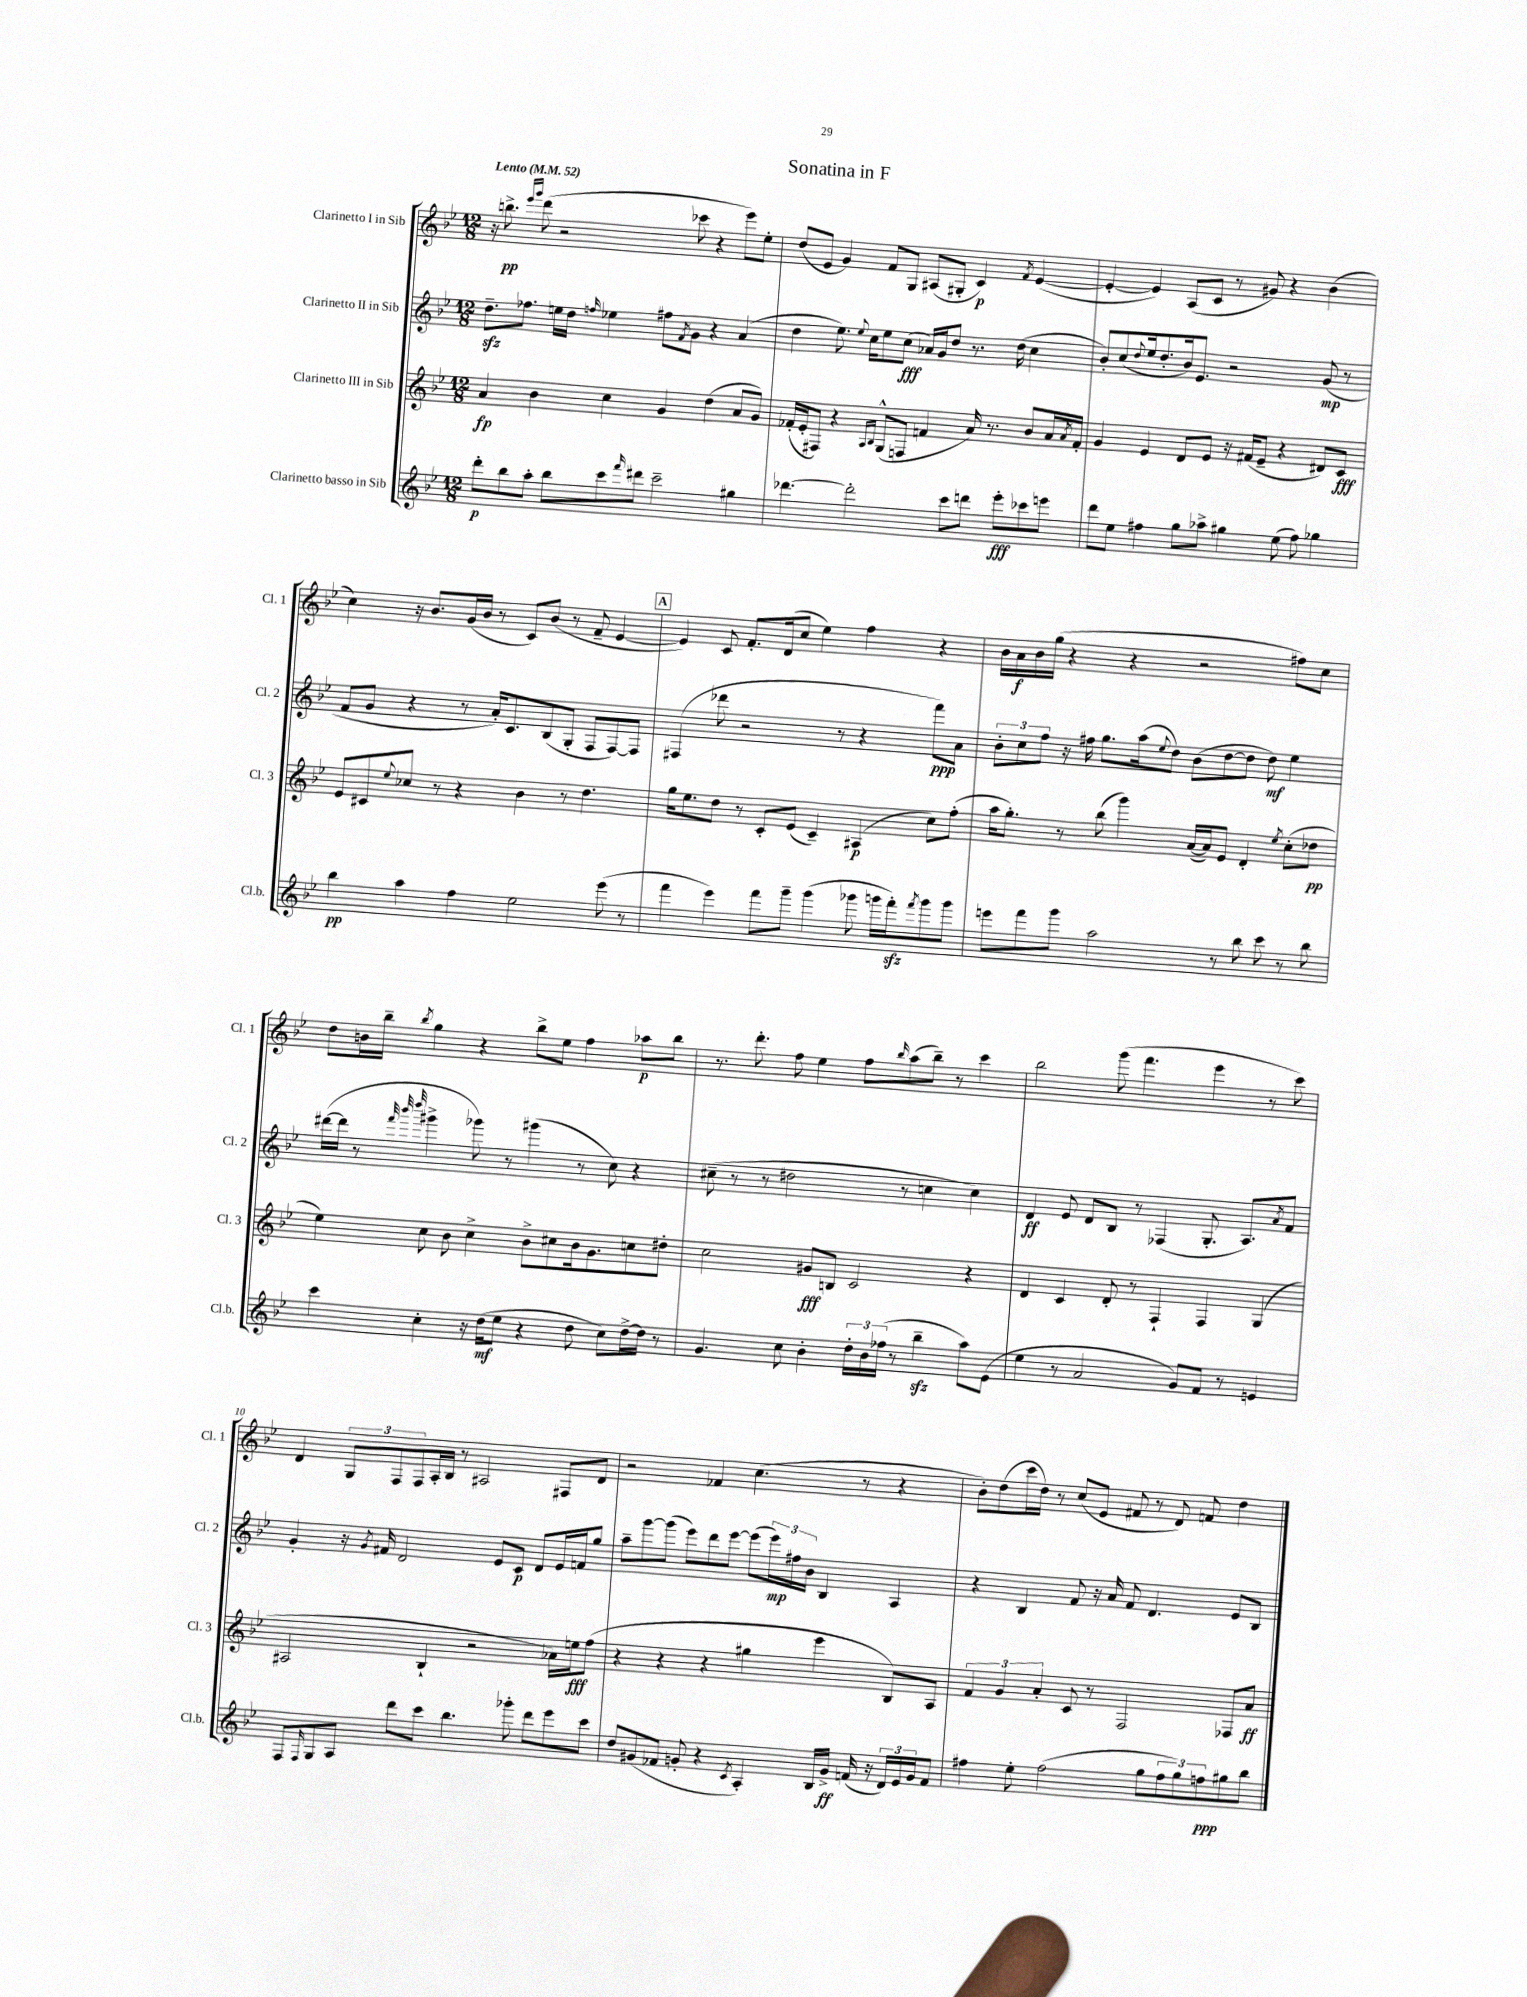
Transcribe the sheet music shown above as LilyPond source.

\header { title = "Sonatina in F" }
<<
\new StaffGroup <<
\new Staff = "s0" \with { instrumentName = "Clarinetto I in Sib" shortInstrumentName = "Cl. 1" } {
    \clef treble \key bes \major \numericTimeSignature \time 12/8 \tempo "Lento" 4 = 52
    r16 b''8.->\pp \grace { ees'''16 g'''16 } d'''8( r2 ces'''8 r4 ees'''8) ees''8-. |
    d''8( ees'8 g'4) f'8 g8 ais8( gis8-. c'4\p) \acciaccatura { f'8 } ees'4~( |
    ees'4~-. ees'4) a8( c'8 r8 gis'8) r4 bes'4( |
    c''4) r16 bes'8. g'16( bes'16 r8 c'8) bes'8( r8 f'8-- ees'4~ |
    \mark \markup { \box "A" } ees'4) c'8 f'8.-. d'16( c''8 ees''4) f''4 r4 |
    bes'16 a'16\f bes'16 g''16( r4 r4 r2 fis''8) c''8 |
    d''8 b'16 bes''16-- \acciaccatura { bes''8 } g''4 r4 bes''8-> ees''8 f''4 aes''8\p bes''8 |
    r8. d'''8.-. f''8 ees''4 f''8 \grace { bes''16 } a''8( bes''8--) r8 c'''4 |
    bes''2 g'''8( f'''4. ees'''4 r8 c'''8) |
    d'4 \tuplet 3/2 { g8 f8 f8 } a16-. bes16 r8 ais2 fis8 d'8 |
    r2 fes'4 c''4.( r8 r4 |
    bes'8-.) d''8( c'''16 d''16) r8 c''8( ees'8 fis'8 r8 d'8) f'8 d''4 \bar "|." |
}
\new Staff = "s1" \with { instrumentName = "Clarinetto II in Sib" shortInstrumentName = "Cl. 2" } {
    \clef treble \key bes \major \numericTimeSignature \time 12/8
    d''8.--\sfz fes''8. e''16 d''16 \grace { f''16 } ees''4 fis''8 \acciaccatura { f'8 } g'8 r4 a'4( |
    d''4 ees''8.) \appoggiatura { ees''8 } c''16 ees''8 c''8\fff( aes'16) g'16 d''8 r8. d''16( c''4 |
    bes'8-.) c''8( \appoggiatura { d''8 } ees''16 d''8.-. bes'16) ees'8. r2 g'8\mp( r8 |
    f'8 g'8 r4 r8 a'16-.) c'8. bes8( g8-. f8 f8~) f8 |
    \mark \markup { \box "A" } fis4( des'''8 r2 r8 r4 f'''8\ppp) a'8 |
    \tuplet 3/2 { bes'8-. c''8 f''8 } r16 fis''16 g''8. a''16( \appoggiatura { ees''8 } d''8) bes'8( d''8~ d''8 d''8\mf) ees''4 |
    dis'''16~( dis'''16 r8 \grace { f'''32 bes'''32 d''''32 } gis'''4-> ges'''8) r8 gis'''4( r8 c''8) r4 |
    cis''8--( r8 r8 dis''2 r8 c''4 c''4) |
    d'4\ff ees'8 d'8 bes8 r8 fes4( g8.-. a8.) \acciaccatura { a'8 } f'8 |
    g'4-. r16 \acciaccatura { g'8 } fis'16 d'2 ees'8 c'8\p d'8 ees'16 f'16 g''8 |
    a''8-- g'''8~ g'''8( ees'''8) d'''8 ees'''8~ ees'''8( \tuplet 3/2 { ees'''16\mp) fis''16 bes'16 } bes4 a4 |
    r4 bes4 f'8 r16 a'16 f'8 d'4. ees'8 bes8 \bar "|." |
}
\new Staff = "s2" \with { instrumentName = "Clarinetto III in Sib" shortInstrumentName = "Cl. 3" } {
    \clef treble \key bes \major \numericTimeSignature \time 12/8
    a'4\fp bes'4 c''4 g'4 d''4( a'8 g'8) |
    fes'16-.( ees'16-. fis8) r4 \grace { a16 bes16 } g8-^( f8 f'4 a'16) r8. bes'8 a'16 \acciaccatura { a'8 } f'16-. |
    g'4 ees'4 d'8 ees'8 r16 fis'16( ees'8-- r4 dis'8) c'8\fff |
    ees'8 cis'8 \appoggiatura { ees''8 } ces''8 r8 r4 bes'4 r8 d''4. |
    \mark \markup { \box "A" } g''16 ees''8. d''8 r8 c'8-. ees'8( c'4--) ais4\p( c''8) f''8-.( |
    a''16 g''8.-.) r8 bes''8( g'''4) a'16~( a'16) ees'8 d'4-. \acciaccatura { ees''8 } c''8-.( des''8\pp |
    ees''4) c''8 bes'8 c''4-> bes'8-> cis''8 bes'16 g'8. c''8 dis''8-. |
    c''2 gis'8\fff b8 c'2 r4 |
    d'4 c'4 d'8-. r8 f4-! f4 g4( |
    ais2 bes4-! r2 aes'16) e''16\fff f''8( |
    r4 r4 r4 gis''4 ees'''4 bes8) a8 |
    \tuplet 3/2 { f'4 g'4 a'4-. } c'8 r8 f2 fes8 a'8\ff \bar "|." |
}
\new Staff = "s3" \with { instrumentName = "Clarinetto basso in Sib" shortInstrumentName = "Cl.b." } {
    \clef treble \key bes \major \numericTimeSignature \time 12/8
    d'''8-.\p bes''8 a''8-. bes''8 c'''8 \grace { f'''16 } dis'''8 c'''2-- gis''4 |
    des'''4.~ des'''2-. c'''8 d'''8 ees'''8-.\fff ces'''8 e'''8 |
    d'''8 ees''8 fis''4 g''8 aes''8-> gis''4 ees''8( fis''8) ges''4 |
    bes''4\pp a''4 f''4 ees''2 ees'''8( r8 |
    \mark \markup { \box "A" } f'''4 ees'''4) f'''8 g'''8-- g'''4( ges'''8 g'''16 f'''16-.\sfz) \acciaccatura { f'''8 } g'''8 g'''8 |
    e'''8 f'''8 g'''8 a''2 r8 bes''8 c'''8 r8 bes''8 |
    c'''4 c''4-. r16 d''16\mf( ees''8 r4 d''8 c''8) d''16~-> d''16 r8 |
    g'4. c''8 bes'4-. \tuplet 3/2 { d''16-. bes'16 fes''16( } r8 bes''4--\sfz a''8) ees'8( |
    ees''4 r8 a'2 g'8) f'8 r8 e'4 |
    f8 \grace { f16 } g8 a8 d'''8 c'''8 bes''4. ges'''8-. d'''8 ees'''8 c'''8 |
    d''8 gis'8( fes'8 g'8-. r4 \acciaccatura { c'8 } a4-.) bes16 g'16->\ff f'16( r16 \tuplet 3/2 { d'16) ees'16 g'16 } f'8 |
    fis''4 ees''8-. fis''2( g''8 \tuplet 3/2 { fis''8 g''8) f''8\ppp } gis''8 bes''8 \bar "|." |
}
>>
>>
\layout { \context { \Score \override BarNumber.break-visibility = ##(#f #t #t) barNumberVisibility = #(every-nth-bar-number-visible 5) } }
